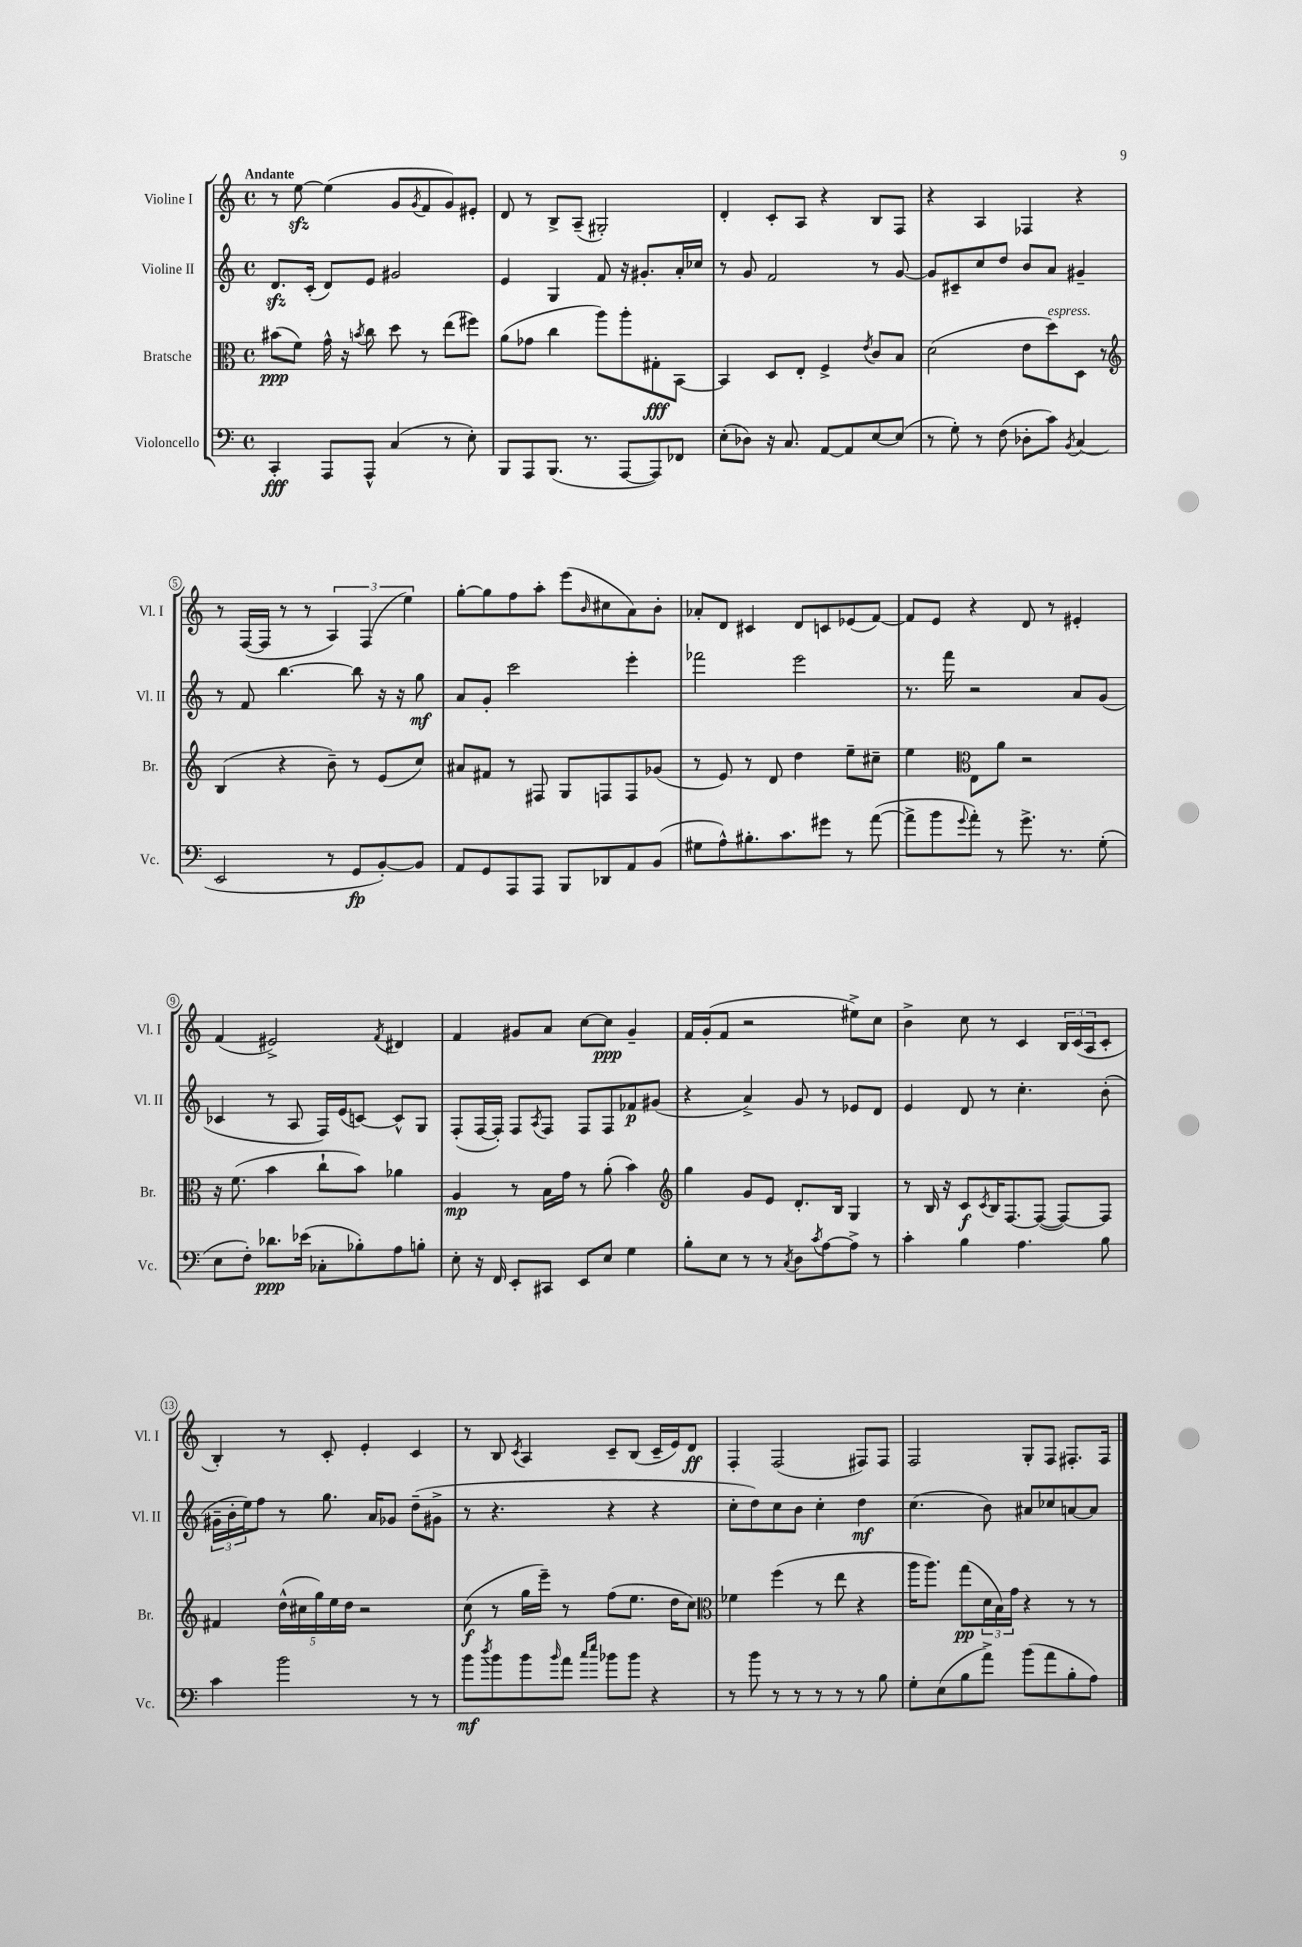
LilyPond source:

<<
\new StaffGroup <<
\new Staff = "s0" \with { instrumentName = "Violine I" shortInstrumentName = "Vl. I" } {
    \clef treble \key c \major \defaultTimeSignature \time 4/4 \tempo "Andante"
    r8 e''8~\sfz e''4( g'8 \acciaccatura { g'8 } f'8 g'8) eis'8-. |
    d'8 r8 b8-> a8--( gis2-.) |
    d'4-. c'8-. a8 r4 b8 f8 |
    r4 a4 fes4 r4 |
    r8 f16~( f16 r8 r8 \tuplet 3/2 { a4) f4( e''4) } |
    g''8~-. g''8 f''8 a''8-. e'''8( \grace { b'16 } cis''8 a'8) b'8-. |
    aes'8-. d'8 cis'4 d'8 c'8 ees'8( f'8~) |
    f'8 e'8 r4 d'8 r8 eis'4-. |
    f'4( eis'2->) \acciaccatura { f'8 } dis'4 |
    f'4 gis'8 a'8 c''8~ c''8\ppp gis'4-- |
    f'16 g'16-.( f'8 r2 eis''8->) c''8 |
    b'4-> c''8 r8 c'4 \tuplet 3/2 { b16 c'16( a16 } c'8-. |
    b4-.) r8 c'8-. e'4-. c'4 |
    r8 b8 \acciaccatura { c'8 } a4 c'8-- b8( c'16-- e'16) d'8\ff |
    f4-. f2( fis8) fis8 |
    f2 g8-. f8 fis8.-. fis16 \bar "|." |
}
\new Staff = "s1" \with { instrumentName = "Violine II" shortInstrumentName = "Vl. II" } {
    \clef treble \key c \major \defaultTimeSignature \time 4/4
    d'8.\sfz c'16-.( d'8) e'8 gis'2 |
    e'4 g4 f'8 r16 gis'8.-. a'16-. ces''16 |
    r8 g'8 f'2 r8 g'8~ |
    g'8 cis'8-- c''8 d''8 b'8 a'8 gis'4-- |
    r8 f'8 b''4.~ b''8 r16 r16 g''8\mf |
    a'8 g'8-. c'''2 e'''4-. |
    fes'''2 e'''2 |
    r8. f'''16 r2 a'8 g'8( |
    ces'4 r8 a8 f16) e'16( c'8~) c'8-^ g8 |
    f8-.( f16~ f16-.) f8 \acciaccatura { a8 } f8 f8 f8 fes'8\p gis'8( |
    r4 a'4->) g'8 r8 ees'8 d'8 |
    e'4 d'8 r8 c''4.-. b'8-.( |
    \tuplet 3/2 { gis'16-- b'16-. e''16) } f''8 r8 g''8. a'16 ges'8 d''8--( gis'8-> |
    r8 r4. r4 r4 |
    c''8-. d''8) c''8 b'8 c''4-. d''4\mf |
    c''4.( b'8) ais'8 ces''8 a'8~ a'8 \bar "|." |
}
\new Staff = "s2" \with { instrumentName = "Bratsche" shortInstrumentName = "Br." } {
    \clef alto \key c \major \defaultTimeSignature \time 4/4
    bis'8\ppp( f'8) g'16-^ r16 \acciaccatura { b'8 } c''8 d''8 r8 e''8( fis''8) |
    a'8( ges'8 c''4 a''8) a''8-. gis8-.\fff b,8~ |
    b,4 d8 e8-. f4-> \acciaccatura { e'8 } c'8 b8 |
    d'2( e'8 d''8^\markup { \italic "espress." }) d8 r8 |
    \clef treble b4( r4 b'8--) r8 e'8( c''8) |
    ais'8 fis'8 r8 fis8 g8 f8 f8 ges'8( |
    r8 e'8) r8 d'8 d''4 e''8-- cis''8-- |
    e''4 \clef alto e8 a'8 r2 |
    r16 f'8.( b'4 c''8-! b'8) aes'4 |
    a4\mp r8 b16 g'16 r8 a'8-.( b'4) |
    \clef treble g''4 g'8 e'8 d'8.-. b16 g4 |
    r8 b16 r16 c'8\f \acciaccatura { c'8 } b16 f8.~ f8~( f8~) f8 |
    fis'4 \tuplet 5/4 { d''16-^( cis''16 g''16) e''16 d''16 } r2 |
    c''8\f( r8 g''16 e'''16--) r8 f''8( e''8. d''16 c''8) |
    \clef alto fes'4 f''4( r8 e''8 r4 |
    a''16 a''8.) g''8\pp( \tuplet 3/2 { d'16 b16) g'16 } r4 r8 r8 \bar "|." |
}
\new Staff = "s3" \with { instrumentName = "Violoncello" shortInstrumentName = "Vc." } {
    \clef bass \key c \major \defaultTimeSignature \time 4/4
    c,4-.\fff a,,8 a,,8-^ c4( r8 e8-.) |
    b,,8 a,,8 b,,8.( r8. a,,8~ a,,8) fes,8 |
    e8-.( des8) r16 c8. a,8~ a,8 e8~ e8( |
    r8 g8-.) r8 f8( des8-. c'8) \acciaccatura { b,8 } c4( |
    e,2 r8 g,8\fp b,8~-.) b,8 |
    a,8 g,8 a,,8 a,,8 b,,8 des,8 a,8 b,8( |
    gis8 a8-^) bis8.-. c'8. gis'8 r8 a'8~( |
    a'8-> b'8 \appoggiatura { g'8 } a'8-.) r8 g'8.-> r8. g8-.( |
    e8 f8-.) des'8.\ppp ees'16( ces8-. bes8-.) a8 b8-. |
    e8-. r16 f,16 e,8-. cis,8 e,8 e8 g4 |
    b8-. e8 r8 r8 \acciaccatura { c8 } d8 \acciaccatura { c'8 } a8~ a8-> r8 |
    c'4-. b4 a4. b8 |
    c'4 b'2 r8 r8 |
    b'8\mf \acciaccatura { d''8 } b'8 b'8 \grace { b'16 } a'8 \grace { c''16 e''16 } bes'8 bes'8 r4 |
    r8 b'8 r8 r8 r8 r8 r8 b8 |
    g8-. e8( b8 a'8->) b'8( a'8 b8-. a8) \bar "|." |
}
>>
>>
\layout { \context { \Score \override BarNumber.stencil = #(make-stencil-circler 0.1 0.3 ly:text-interface::print) } }
